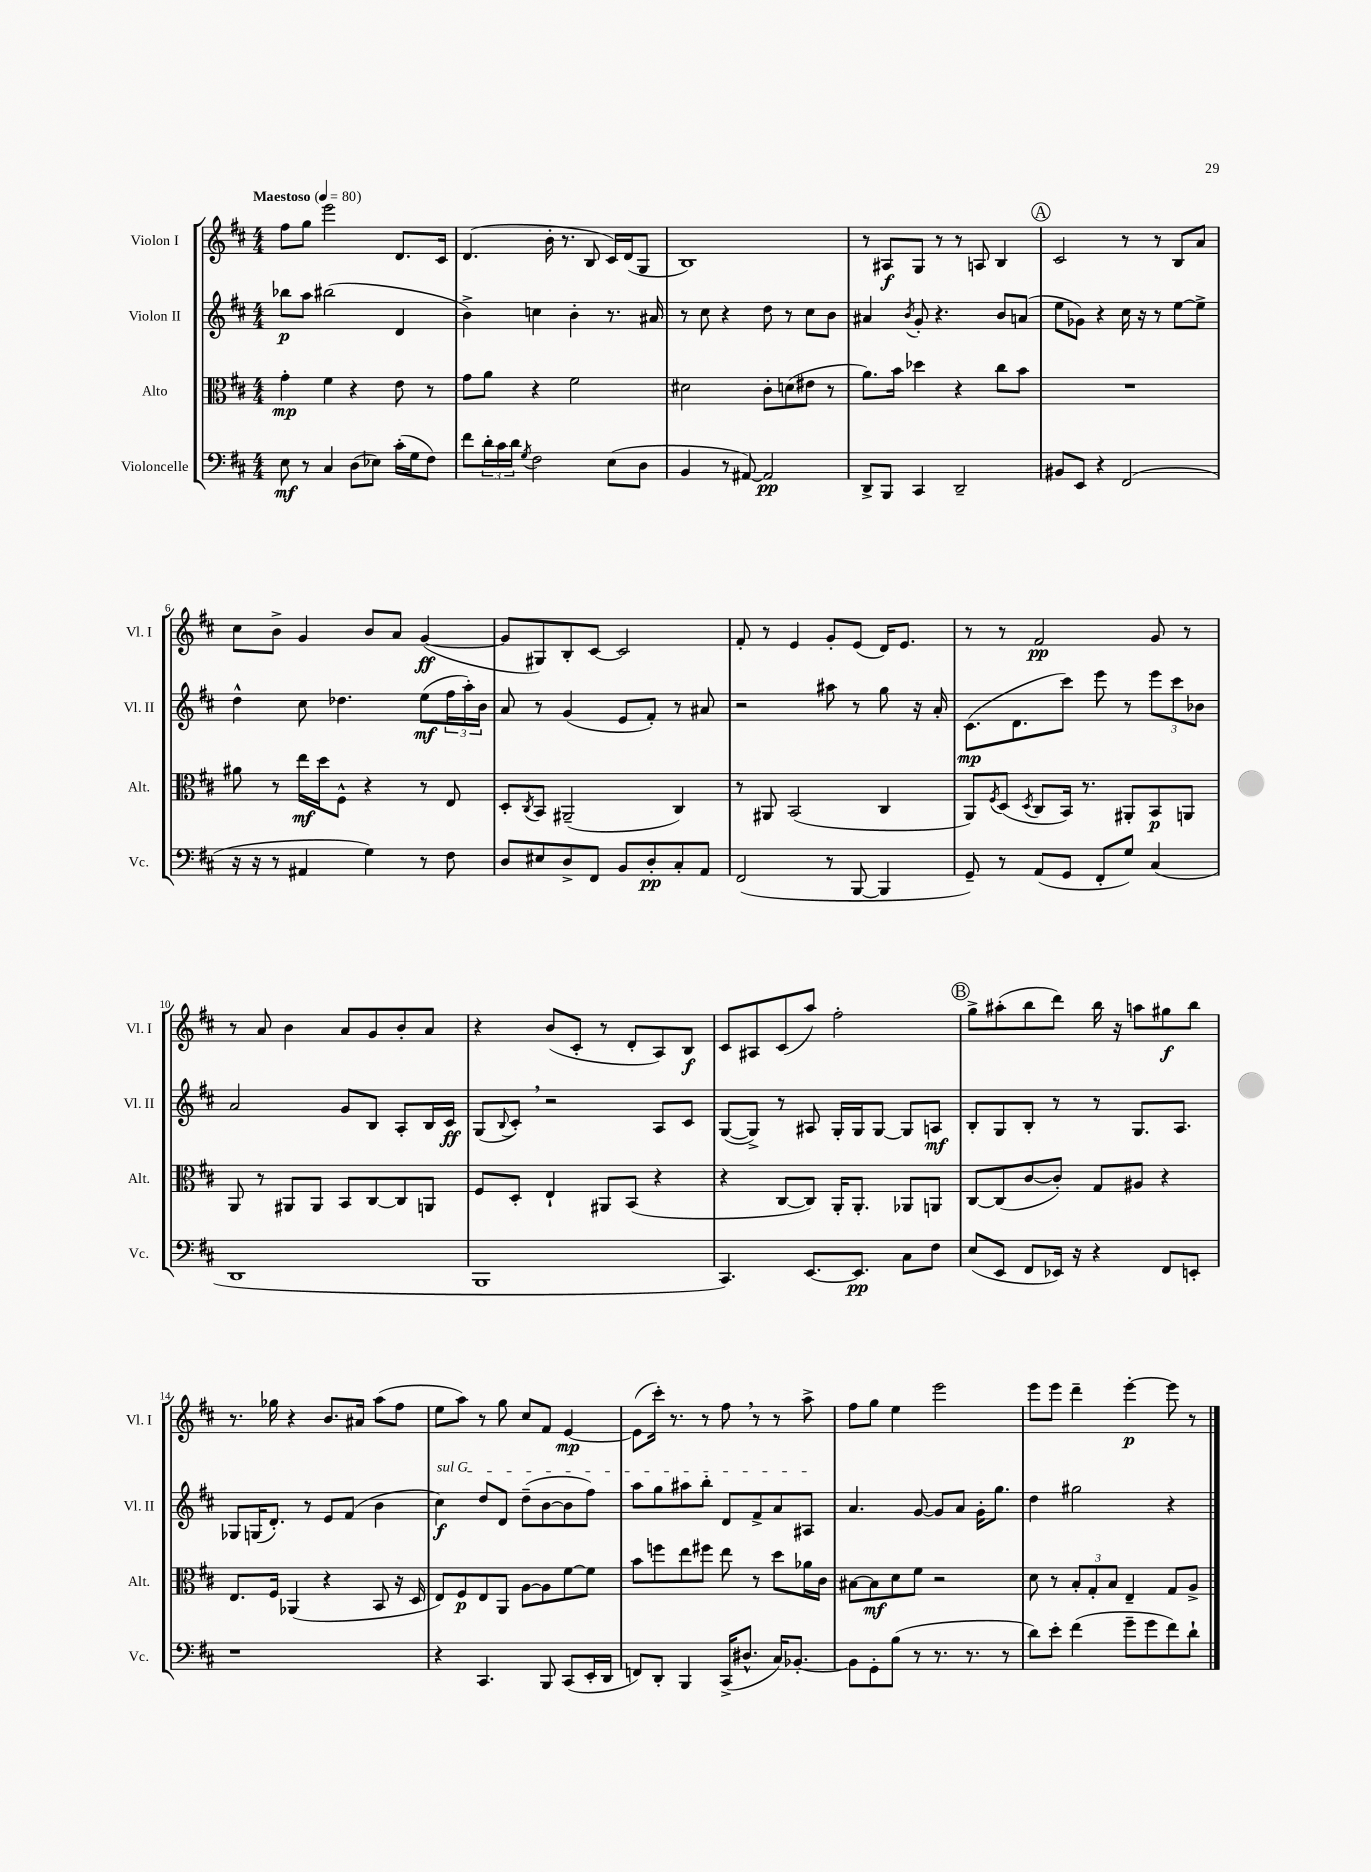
<<
\new StaffGroup <<
\new Staff = "s0" \with { instrumentName = "Violon I" shortInstrumentName = "Vl. I" } {
    \clef treble \key d \major \numericTimeSignature \time 4/4 \tempo "Maestoso" 4 = 80
    fis''8 g''8 e'''2 d'8. cis'16 |
    d'4.( b'16-. r8. b8 cis'16) d'16( g8 |
    b1) |
    r8 ais8\f g8 r8 r8 a8 b4 |
    \mark \markup { \circle "A" } cis'2 r8 r8 b8 a'8 |
    cis''8 b'8-> g'4 b'8 a'8 g'4~\ff( |
    g'8 gis8) b8-. cis'8~ cis'2 |
    fis'8-. r8 e'4 g'8-. e'8( d'16) e'8. |
    r8 r8 fis'2\pp g'8 r8 |
    r8 a'8 b'4 a'8 g'8 b'8-. a'8 |
    r4 b'8( cis'8-. r8 d'8-. a8) b8\f |
    cis'8 ais8 cis'8( a''8) fis''2-. |
    \mark \markup { \circle "B" } g''8-> ais''8-.( b''8 d'''8) b''16 r16 a''8 gis''8\f b''8 |
    r8. ges''16 r4 b'8. ais'16 a''8( fis''8 |
    e''8 a''8) r8 g''8 cis''8 fis'8 e'4~\mp |
    e'8( cis'''16-.) r8. r8 fis''8 \breathe r8 r8 a''8-> |
    fis''8 g''8 e''4 e'''2 |
    e'''8 e'''8 d'''4-- e'''4~-.\p e'''8 r8 \bar "|." |
}
\new Staff = "s1" \with { instrumentName = "Violon II" shortInstrumentName = "Vl. II" } {
    \clef treble \key d \major \numericTimeSignature \time 4/4
    bes''8\p a''8 bis''2( d'4 |
    b'4->) c''4 b'4-. r8. ais'16 |
    r8 cis''8 r4 d''8 r8 cis''8 b'8 |
    ais'4 \acciaccatura { b'8 } g'8-. r4. b'8 a'8( |
    \mark \markup { \circle "A" } e''8 ges'8) r4 cis''16 r16 r8 e''8~ e''8-> |
    d''4-^ cis''8 des''4. e''8\mf( \tuplet 3/2 { fis''16 a''16-.) b'16 } |
    a'8 r8 g'4( e'8 fis'8-.) r8 ais'8 |
    r2 ais''8 r8 g''8 r16 a'16-. |
    cis'8.\mp( d'8. cis'''8) e'''8 r8 \tuplet 3/2 { e'''8 cis'''8 bes'8 } |
    a'2 g'8 b8 a8-. b16 cis'16\ff |
    g8( \appoggiatura { b8 } cis'8-.) \breathe r2 a8 cis'8 |
    g8~( g8->) r8 ais8 g16-. g16 g8~ g8 a8\mf |
    \mark \markup { \circle "B" } b8-. g8 b8-. r8 r8 g8. a8. |
    ges8 g16( d'8.-.) r8 e'8 fis'8( b'4 |
    \once \override TextSpanner.bound-details.left.text = \markup { \italic "sul G" } cis''4\f\startTextSpan) d''8 d'8 d''8--( b'8~ b'8 fis''8) |
    a''8 g''8 ais''8 b''8-. d'8 fis'8-> a'8 ais8\stopTextSpan |
    a'4. g'8~ g'8 a'8 g'16-. g''8. |
    d''4 gis''2 r4 \bar "|." |
}
\new Staff = "s2" \with { instrumentName = "Alto" shortInstrumentName = "Alt." } {
    \clef alto \key d \major \numericTimeSignature \time 4/4
    g'4-.\mp fis'4 r4 e'8 r8 |
    g'8 a'8 r4 fis'2 |
    dis'2 cis'8-. d'8( eis'8 r8 |
    a'8.) b'16 des''4 r4 cis''8 b'8 |
    \mark \markup { \circle "A" } R1 |
    ais'8 r8 e''16\mf d''16 fis8-^ r4 r8 e8 |
    d8-. \acciaccatura { cis8 } b,8 ais,2--( cis4) |
    r8 ais,8 b,2( cis4 |
    a,8) \acciaccatura { fis8 } d8( \acciaccatura { d8 } cis8 b,16) r8. ais,8-. b,8\p a,8 |
    a,8 r8 ais,8 ais,8 b,8 cis8~ cis8 a,8 |
    fis8 d8-. e4-! ais,8 b,8( r4 |
    r4 cis8~ cis8) a,16-. a,8.-. aes,8 a,8 |
    \mark \markup { \circle "B" } cis8~ cis8( cis'8~ cis'8-.) g8 ais8 r4 |
    e8. fis16 aes,4( r4 b,8 r16 d16 |
    e8) fis8\p e8 a,8 a8~ a8 fis'8~ fis'8 |
    b'8 f''8 e''8 fis''8 e''8 r8 d''8 aes'16 cis'16 |
    bis8~ bis8\mf d'8 fis'8 r2 |
    d'8 r8 \tuplet 3/2 { b8-. g8-. b8 } e4-- g8 a8-> \bar "|." |
}
\new Staff = "s3" \with { instrumentName = "Violoncelle" shortInstrumentName = "Vc." } {
    \clef bass \key d \major \numericTimeSignature \time 4/4
    e8\mf r8 cis4 d8( ees8) cis'16-.( g16 fis8) |
    fis'8 \tuplet 3/2 { d'16-. cis'16 d'16 } \acciaccatura { g8 } fis2 e8( d8 |
    b,4 r8 ais,8~) ais,2\pp |
    d,8-> b,,8 cis,4 d,2-- |
    \mark \markup { \circle "A" } bis,8 e,8 r4 fis,2( |
    r16 r16 r8 ais,4 g4) r8 fis8 |
    d8 eis8 d8-> fis,8 b,8 d8-.\pp cis8-. a,8 |
    fis,2( r8 b,,8~ b,,4 |
    g,8--) r8 a,8( g,8 fis,8-. g8) cis4( |
    d,1 |
    b,,1 |
    cis,4.) e,8.~ e,8.\pp cis8 fis8 |
    \mark \markup { \circle "B" } e8( e,8 fis,8 ees,16) r16 r4 fis,8 e,8-. |
    r1 |
    r4 cis,4. b,,8 cis,8( e,16-. d,16 |
    f,8) d,8-. b,,4 cis,16->( dis8.-^ cis16) bes,8.~-. |
    bes,8 g,8-. b8( r8 r8. r8. r8 |
    d'8) e'8-. fis'4( g'8-- g'8 fis'8) d'8-! \bar "|." |
}
>>
>>
